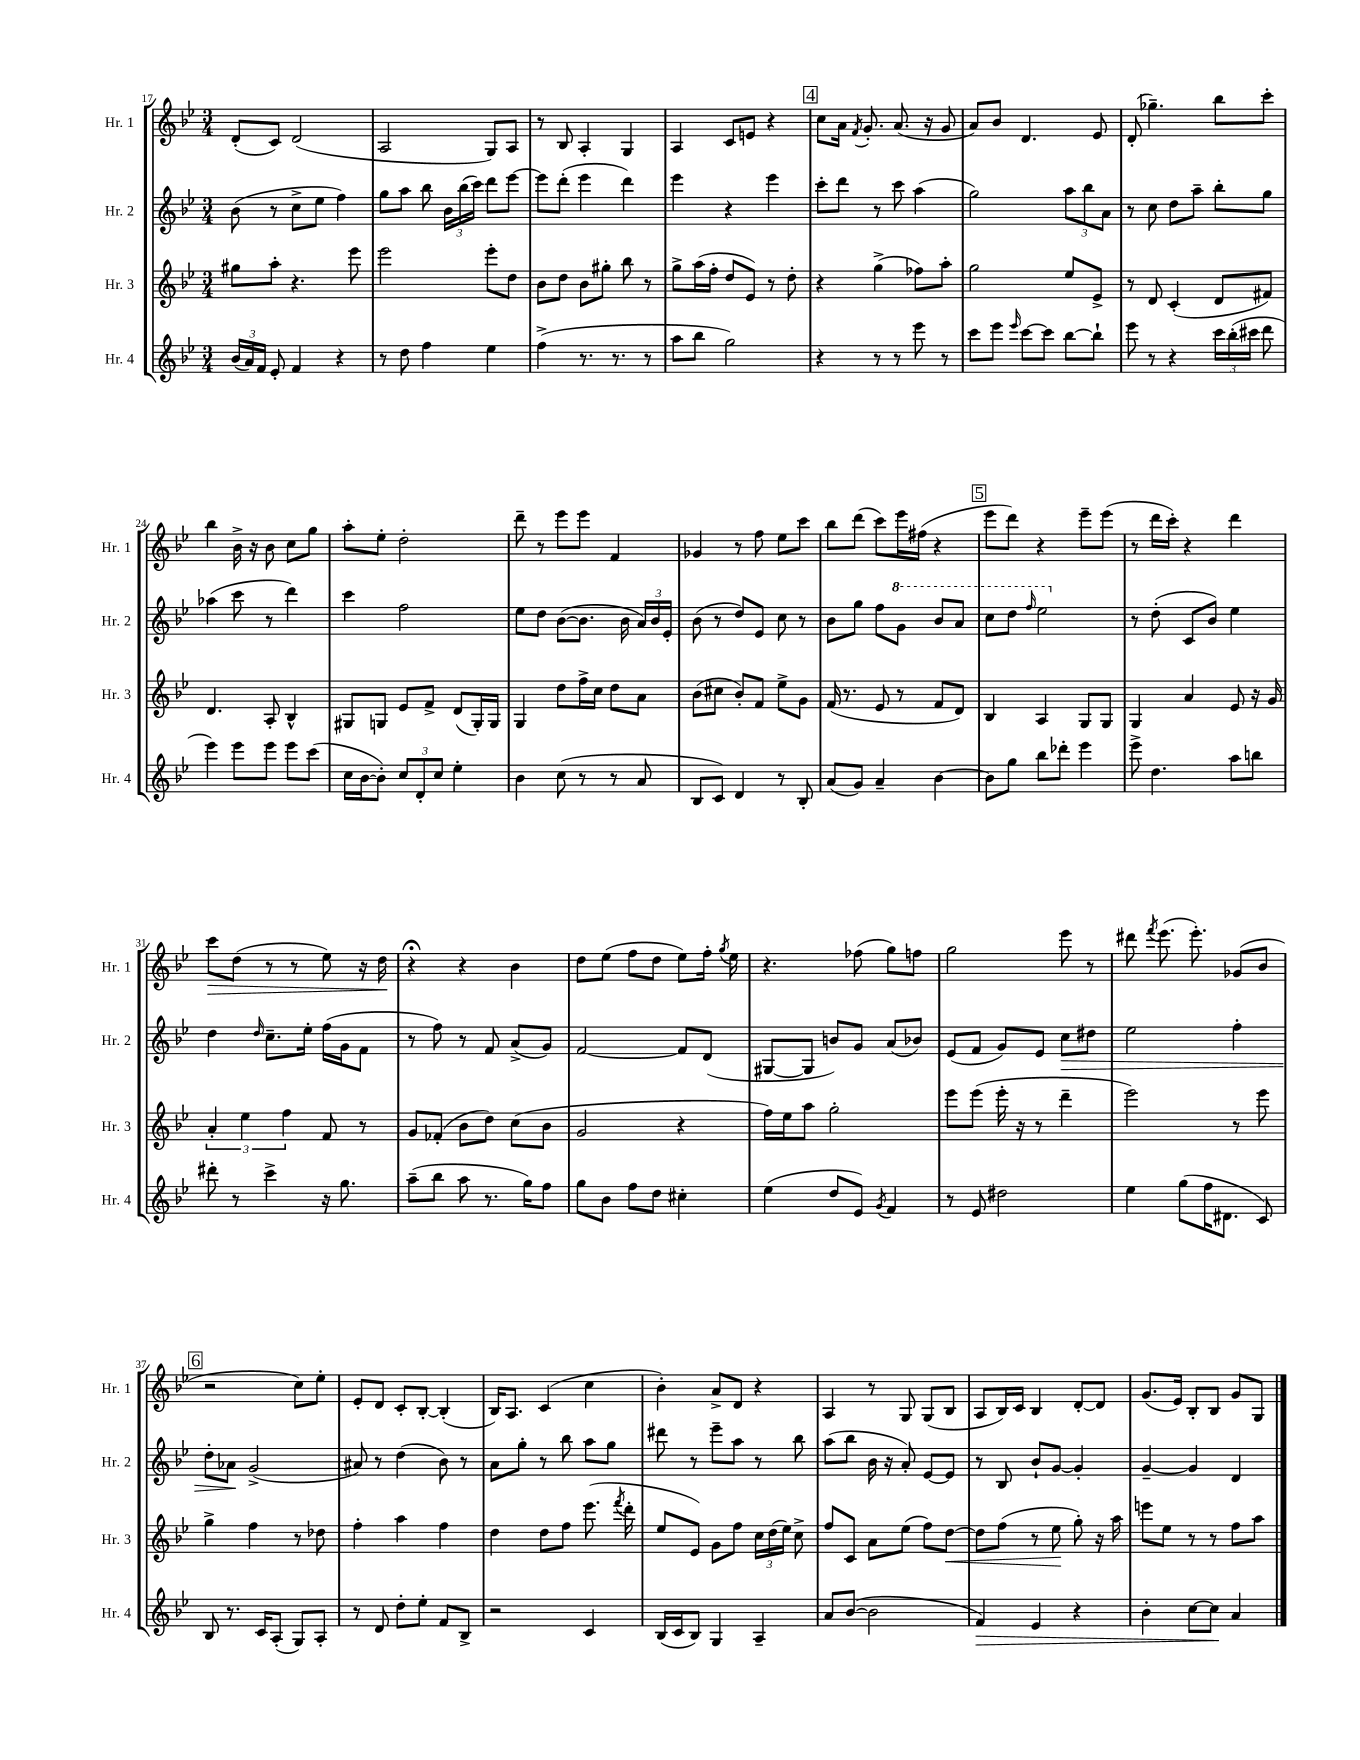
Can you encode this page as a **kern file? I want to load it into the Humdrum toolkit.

**kern	**kern	**kern	**kern
*staff4	*staff3	*staff2	*staff1
*clefG2	*clefG2	*clefG2	*clefG2
*k[b-e-]	*k[b-e-]	*k[b-e-]	*k[b-e-]
*M3/4	*M3/4	*M3/4	*M3/4
(24b-	8gg#	(8b-	(8d'
24a)	.	.	.
24f	.	.	.
8e-'	8aa'	8r	8c)
4f	4.r	8cc^	(2d
.	.	8ee-	.
4r	.	4ff)	.
.	8eee-	.	.
=	=	=	=
8r	2eee-	8gg	2A
8dd	.	8aa	.
4ff	.	8bb-	.
.	.	24b-	.
.	.	(24bb-	.
.	.	24ccc)	.
4ee-	8eee-'	8ddd	8G)
.	8dd	[8eee-	8A
=	=	=	=
(4ff^	8b-	8eee-]	8r
.	8dd	(8ddd'	8B-
8.r	8b-	4eee-	4A'
.	8gg#'	.	.
8.r	.	.	.
.	8bb-	4ddd)	4G
8r	8r	.	.
=	=	=	=
8aa	8gg^	4eee-	4A
8bb-	(16aa	.	.
.	16ff'	.	.
2gg)	8dd	4r	8c
.	8e-)	.	8e
.	8r	4eee-	4r
.	8dd'	.	.
=	=	=	=
4r	4r	8ccc'	8cc
.	.	8ddd	16a
.	.	.	8qf
.	.	.	8.g'
8r	(4gg^	8r	.
8r	.	8ccc	(8.a
8eee-	8ff-)	(4aa	.
.	.	.	16r
8r	8aa'	.	8g
=	=	=	=
8ccc	2gg	2gg)	8a)
8eee-	.	.	8b-
16qqeee-	.	.	.
[8ccc	.	.	4.d
8ccc]	.	.	.
[8bb-	8ee-	12aa	.
.	.	12bb-	.
8bb-`]	8e-^	.	8e-
.	.	12a	.
=	=	=	=
8eee-	8r	8r	(8d'
8r	8d	8cc	4.gg-~)
4r	(4c'	8dd	.
.	.	8aa~	.
24ccc	8d	8bb-'	8bb-
(24bb-'	.	.	.
24ccc#	.	.	.
8ddd	8f#)	8gg	8ccc'
=	=	=	=
4eee-)	4.d	(4aa-	4bb-
8eee-	.	8ccc	16b-^
.	.	.	16r
8eee-	8A'	8r	8b-
8eee-	4B-^^	4ddd)	8cc
(8ccc	.	.	8gg
=	=	=	=
16cc	8G#	4ccc	8aa'
[16b-	.	.	.
8b-'])	8G	.	8ee-'
12cc	8e-	2ff	2dd'
12d'	.	.	.
.	8f^	.	.
12cc	.	.	.
4ee-'	(8d	.	.
.	16G')	.	.
.	16G	.	.
=	=	=	=
4b-	4G	8ee-	8ddd~
.	.	8dd	8r
(8cc	8dd	([8b-	8eee-
8r	16ff^	8.b-]	8eee-
.	16cc	.	.
8r	8dd	.	4f
.	.	16b-	.
8a	8a	24a)	.
.	.	24b-	.
.	.	24e-'	.
=	=	=	=
8B-	(8b-	(8b-	4g-
8c)	8cc#	8r	.
4d	8b-')	8dd)	8r
.	8f	8e-	8ff
8r	8ee-^	8cc	8ee-
8B-'	8g	8r	8ccc
=	=	=	=
(8a	(16f	8b-	8bb-
.	8.r	.	.
8g)	.	8gg	(8ddd
4a~	8e-	8ff	8ccc)
.	8r	8gg	16eee-
.	.	.	(16ff#
[4b-	8f	8bb-	4r
.	8d)	8aa	.
=	=	=	=
8b-]	4B-	8ccc	8eee-
8gg	.	8ddd	8ddd)
.	.	16qqfff	.
8bb-	4A	2eee-	4r
8ddd-'	.	.	.
4eee-	8G	.	8eee-~
.	8G	.	(8eee-
=	=	=	=
8eee-^	4G	8r	8r
4.dd	.	(8dd'	16ddd
.	.	.	16ccc')
.	4a	8c	4r
.	.	8b-)	.
8aa	8e-	4ee-	4ddd
8bb	16r	.	.
.	16g	.	.
=	=	=	=
8ddd#'	6a'	4dd	8ccc
8r	.	.	(8dd
.	6ee-	.	.
.	.	16qqdd	.
4ccc^	.	8.cc~	8r
.	6ff	.	.
.	.	.	8r
.	.	16ee-'	.
16r	8f	(16ff	8ee-)
8.gg	.	16g	.
.	8r	8f	16r
.	.	.	16dd
=	=	=	=
(8aa~	8g	8r	4r;
8bb-	(8f-'	8ff)	.
8aa	8b-	8r	4r
8.r	8dd)	8f	.
.	(8cc	(8a^	4b-
16gg)	.	.	.
8ff	8b-	8g)	.
=	=	=	=
8gg	2g	[2f	8dd
8b-	.	.	(8ee-
8ff	.	.	8ff
8dd	.	.	8dd
4cc#'	4r	8f]	8ee-)
.	.	(8d	16ff'
.	.	.	8qgg
.	.	.	16ee-
=	=	=	=
(4ee-	16ff)	[8G#	4.r
.	16ee-	.	.
.	8aa	8G#]	.
8dd	2gg'	8b)	.
8e-)	.	8g	(8ff-
8qg	.	.	.
4f	.	(8a	8gg)
.	.	8b-)	8ff
=	=	=	=
8r	8eee-	(8e-	2gg
8e-	(8eee-	8f	.
2dd#	16eee-'	8g)	.
.	16r	.	.
.	8r	8e-	.
.	4ddd~	8cc	8eee-
.	.	8dd#	8r
=	=	=	=
4ee-	2eee-)	2ee-	8ddd#
.	.	.	8qfff
.	.	.	(8.eee-
(8gg	.	.	.
.	.	.	8.eee-')
16ff	.	.	.
8.d#	.	.	.
.	8r	4ff'	(8g-
8c)	8eee-	.	8b-
=	=	=	=
8B-	4gg^	8dd'	2r
8.r	.	8a-	.
.	4ff	(2g^	.
16c	.	.	.
(8A'	.	.	.
8G)	8r	.	8cc)
8A'	8dd-	.	8ee-'
=	=	=	=
8r	4ff'	8a#)	8e-'
8d	.	8r	8d
8dd'	4aa	(4dd	8c'
8ee-'	.	.	[8B-'
8f	4ff	8b-)	(4B-']
8B-^	.	8r	.
=	=	=	=
2r	4dd	8a	16B-)
.	.	.	8.A
.	.	8gg'	.
.	8dd	8r	(4c
.	8ff	8bb-	.
4c	(8.eee-	8aa	4cc
.	.	8gg	.
.	8qfff	.	.
.	16ddd'	.	.
=	=	=	=
(16B-	8ee-	8ddd#	4b-')
16c	.	.	.
8B-)	8e-)	8r	.
4G	8g	8eee-~	8a^
.	8ff	8aa	8d
4A~	24cc	8r	4r
.	(24dd	.	.
.	24ee-)	.	.
.	8cc^	8bb-	.
=	=	=	=
8a	8ff	(8aa	4A
([8b-	8c	8bb-	.
2b-]	8a	16b-	8r
.	.	16r	.
.	(8ee-	8a')	8G
.	8ff)	[8e-	(8G
.	[8dd	8e-]	8B-
=	=	=	=
4f)	8dd]	8r	8A
.	(8ff	8B-	16B-)
.	.	.	16c
4e-	8r	8b-`	4B-
.	8ee-	[8g	.
4r	8gg')	4g']	[8d'
.	16r	.	8d]
.	16aa	.	.
=	=	=	=
4b-'	8eee	[4g~	(8.g
.	8ee-	.	.
.	.	.	16e-)
[8cc	8r	4g]	8B-'
8cc]	8r	.	8B-
4a	8ff	4d	8g
.	8aa	.	8G
==	==	==	==
*-	*-	*-	*-
